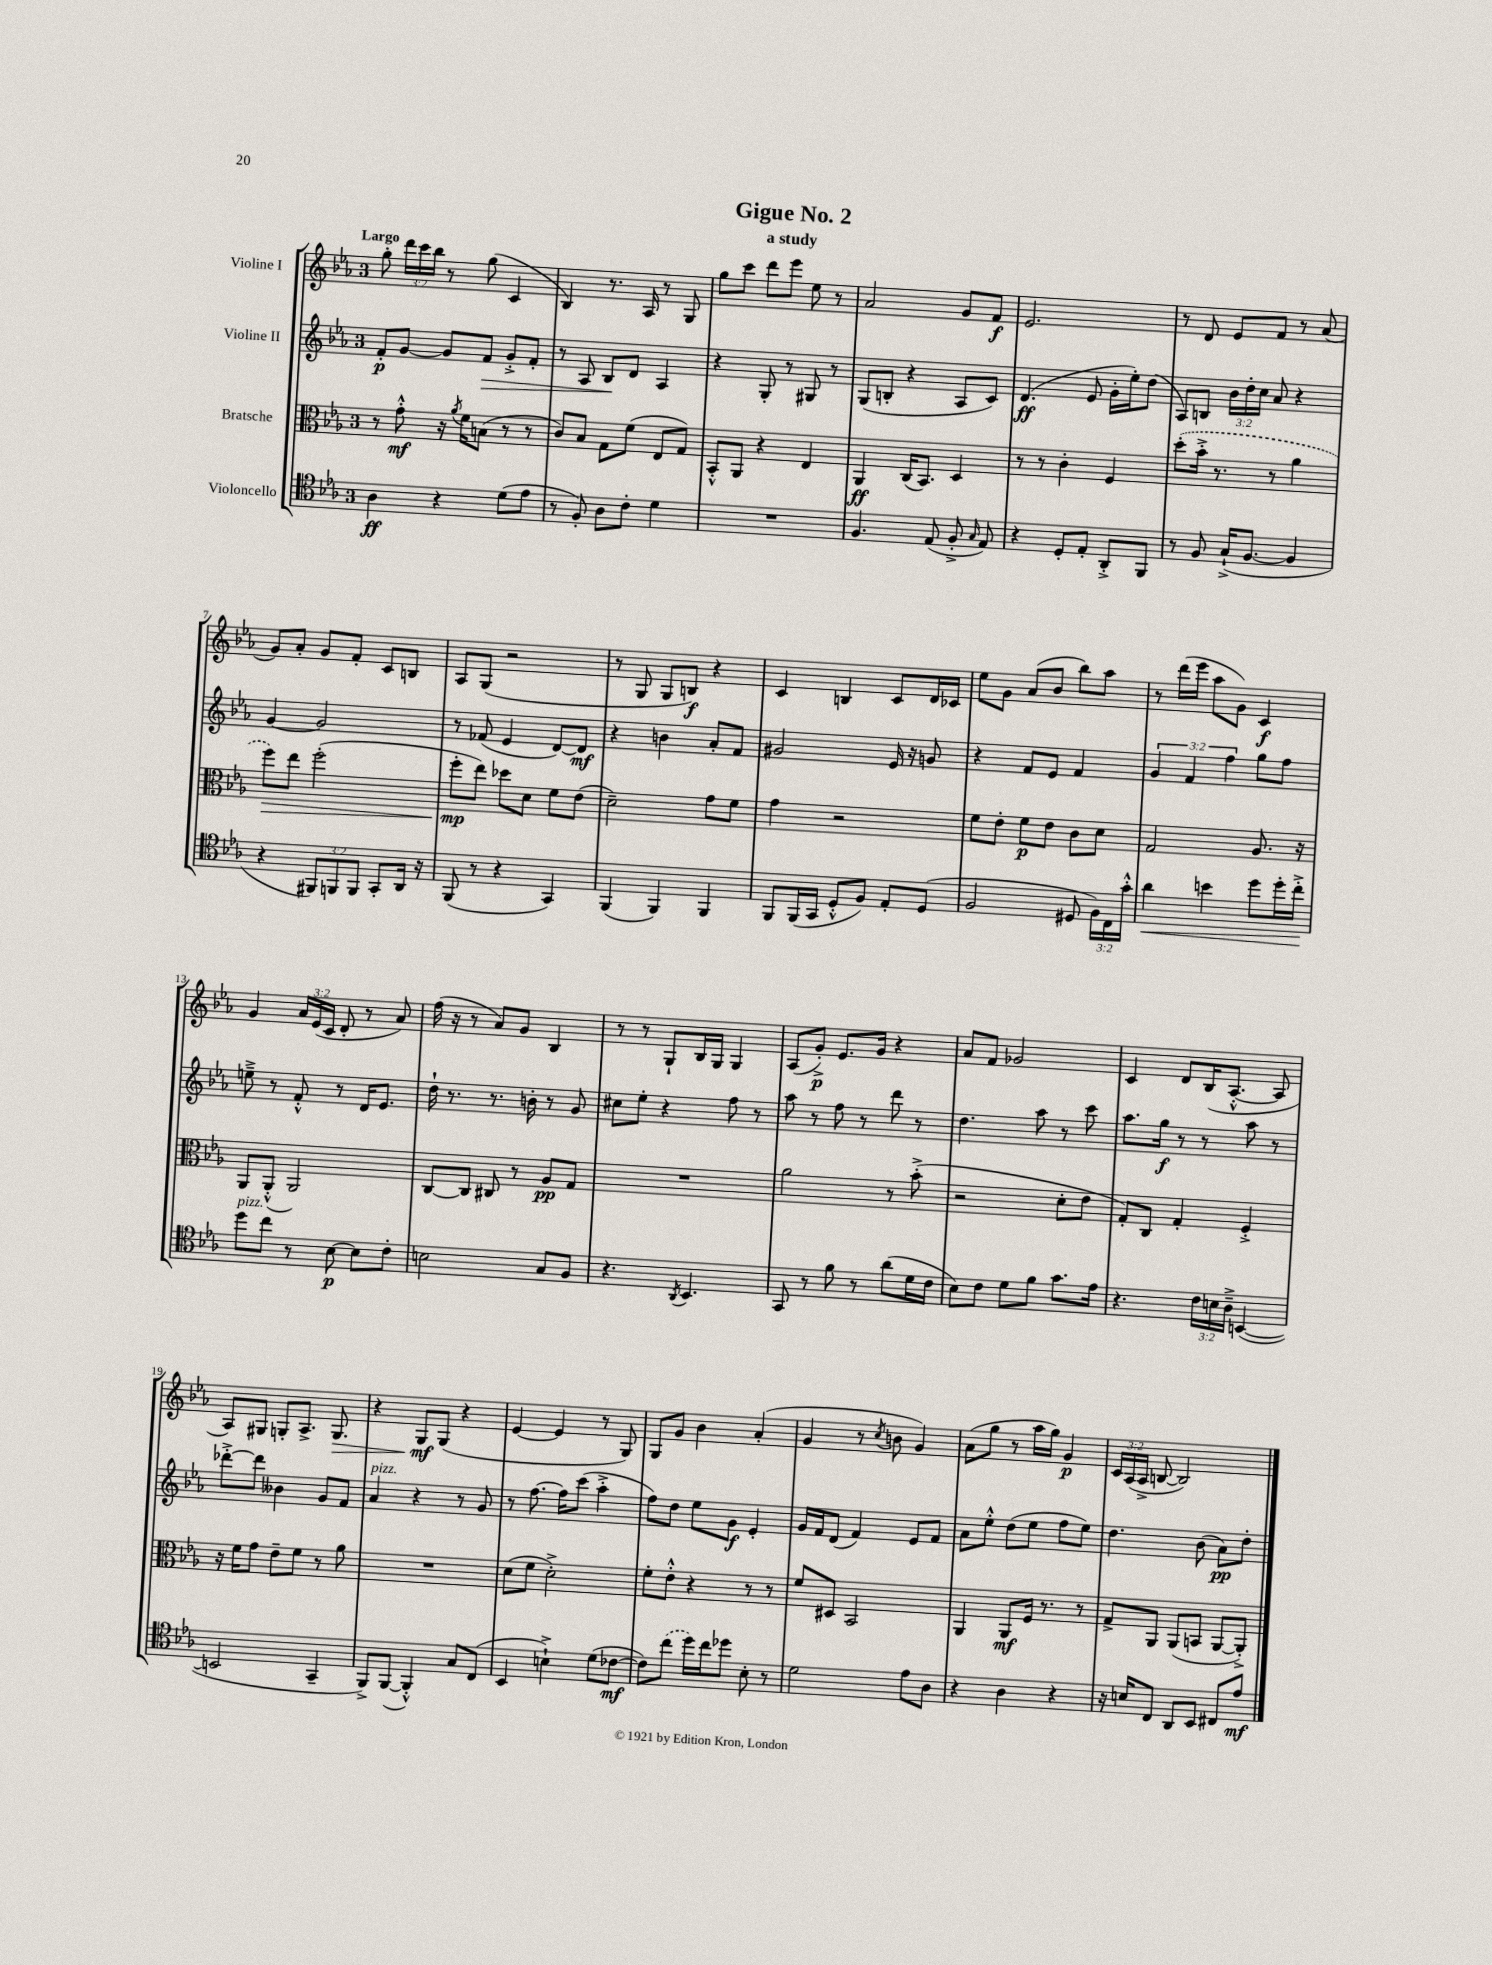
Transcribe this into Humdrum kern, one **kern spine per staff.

**kern	**dynam	**kern	**dynam	**kern	**dynam	**kern	**dynam
*part4	*part4	*part3	*part3	*part2	*part2	*part1	*part1
*staff4	*staff4	*staff3	*staff3	*staff2	*staff2	*staff1	*staff1
*I"Violoncello	*	*I"Bratsche	*	*I"Violine II	*	*I"Violine I	*
*clefC4	*	*clefC3	*	*clefG2	*	*clefG2	*
*k[b-e-a-]	*	*k[b-e-a-]	*	*k[b-e-a-]	*	*k[b-e-a-]	*
*M3/4	*	*M3/4	*	*M3/4	*	*M3/4	*
=1	=1	=1	=1	=1	=1	=1	=1
!	!	!	!	!	!	!LO:TX:a:B:t=Largo	!
4A-\	ff	8r	.	8f'/L	p	8gg'\	.
.	.	8g'^^\	mf	[8g/J	.	24ddd\LL	.
.	.	.	.	.	.	24ccc\	.
.	.	.	.	.	.	24bb-\JJ	.
4r	.	16r	.	8g/L]	.	8r	.
.	.	8qa-/	.	.	.	.	.
.	.	16f\KL	.	.	.	.	.
!	!	!	!	!	!LO:HP:b	!	!
.	.	(8Bn\J	.	8f/J	>	(8gg\	.
(8d\L	.	8r	.	8g'^/L	.	4c/	.
8e-\J	.	8r	.	8f'/J	.	.	.
=2	=2	=2	=2	=2	=2	=2	=2
8r	.	8c/L)	.	8r	.	4B-/)	.
8F'/)	.	8B-/J	.	8A-/	.	.	.
8A-\L	.	8G\L	.	8B-/L	.	8.r	.
8c'\J	.	(8f\J	.	8d/J	]	.	.
.	.	.	.	.	.	16A-/	.
4d\	.	8E-/L	.	4A-/	.	8r	.
.	.	8G/J)	.	.	.	8G/	.
=3	=3	=3	=3	=3	=3	=3	=3
2.r	.	8BB-'^^/L	.	4r	.	8gg\L	.
.	.	8AA-/J	.	.	.	8ccc\J	.
.	.	4r	.	8G'/	.	8ddd\L	.
.	.	.	.	8r	.	8eee-\J	.
.	.	4E-/	.	8G#X/	.	8ee-\	.
.	.	.	.	8r	.	8r	.
=4	=4	=4	=4	=4	=4	=4	=4
4.F/	.	4AA-/	ff	(8G/L	.	2a-/	.
.	.	.	.	8Bn'/J	.	.	.
.	.	(16C/KL	.	4r	.	.	.
.	.	8.BB-/J)	.	.	.	.	.
(8E-/	.	.	.	.	.	.	.
8F'^/	.	4D/	.	8A-/L	.	8g/L	.
16qqG/	.	.	.	.	.	.	.
8E-/)	.	.	.	8c/J)	.	8f/J	f
=5	=5	=5	=5	=5	=5	=5	=5
4r	.	8r	.	(4.d/	ff	2.e-/	.
.	.	8r	.	.	.	.	.
8D'/L	.	4c'\	.	.	.	.	.
8E-'/J	.	.	.	8e-/	.	.	.
8AA-'^/L	.	4F/	.	16g'\LL	.	.	.
.	.	.	.	16ee-'\J)	.	.	.
8FF/J	.	.	.	(8dd\J	.	.	.
=6	=6	=6	=6	=6	=6	=6	=6
8r	.	(8dd'\L	.	8A-/L)	.	8r	.
8F/	.	16b-'^\Jk	.	8Bn/J	.	8d/	.
.	.	8.r	.	.	.	.	.
(16G`^/KL	.	.	.	24b-\LL	.	8e-/L	.
.	.	.	.	24dd'\	.	.	.
[8.F/J	.	.	.	.	.	.	.
.	.	.	.	24cc\JJ	.	.	.
.	.	8r	.	8a-/	.	8f/J	.
4F/]	.	4a-\	.	4r	.	8r	.
.	.	.	.	.	.	(8a-/	.
!!LO:LB:g=z
=7	=7	=7	=7	=7	=7	=7	=7
!	!	!	!LO:HP:b	!	!	!	!
4r	.	8ff\L)	>	[4g/	.	8g/L)	.
.	.	8ee-\J	.	.	.	8a-'/J	.
12FF#X/L)	.	(2ff'\	.	2g/]	.	8g/L	.
12FFn/	.	.	.	.	.	.	.
.	.	.	.	.	.	8f'/J	.
12FF/J	.	.	.	.	.	.	.
8GG'/L	.	.	.	.	.	8c/L	.
16AA-/Jk	.	.	.	.	.	8Bn/J	.
16r	.	.	.	.	.	.	.
=8	=8	=8	=8	=8	=8	=8	=8
(8FF/	.	8ff'\L	mp	8r	.	8A-/L	.
8r	.	8ee-\J)	]	(8f-X/	.	(8G/J	.
4r	.	8dd-X\L	.	4e-/	.	2r	.
.	.	8d\J	.	.	.	.	.
4GG/)	.	8f\L	.	[8d/L)	.	.	.
.	.	(8e-\J	.	8d/J]	mf	.	.
=9	=9	=9	=9	=9	=9	=9	=9
(4FF/	.	2d~\)	.	4r	.	8r	.
.	.	.	.	.	.	8G/	.
4FF/)	.	.	.	4bn\	.	8G/L	.
.	.	.	.	.	.	8Bn/J)	f
4FF/	.	8g\L	.	8a-'/L	.	4r	.
.	.	8f\J	.	8f/J	.	.	.
=10	=10	=10	=10	=10	=10	=10	=10
8FF/L	.	4g\	.	2g#X/	.	4c/	.
(16FF/L	.	.	.	.	.	.	.
16GG/JJ	.	.	.	.	.	.	.
8D'^^/L	.	2r	.	.	.	4Bn/	.
8F/J)	.	.	.	.	.	.	.
8E-'/L	.	.	.	16e-/	.	8c/L	.
.	.	.	.	16r	.	.	.
(8D/J	.	.	.	8gn/	.	16d/L	.
.	.	.	.	.	.	16c-X/JJ	.
=11	=11	=11	=11	=11	=11	=11	=11
2F/	.	8f\L	.	4r	.	8ee-\L	.
.	.	8e-'\J	.	.	.	8g\J	.
.	.	8f\L	p	8f/L	.	(8a-/L	.
.	.	8e-\J	.	8e-/J	.	8b-/J	.
8D#X/	.	8c\L	.	4f/	.	8bb-\L)	.
24F\LL)	.	8d\J	.	.	.	8aa-\J	.
24C\	.	.	.	.	.	.	.
24g'^^\JJ	.	.	.	.	.	.	.
=12	=12	=12	=12	=12	=12	=12	=12
!	!LO:HP:b	!	!	!	!	!	!
4a-\	<	2G/	.	6g/	.	8r	.
.	.	.	.	.	.	(16ddd\LL	.
.	.	.	.	6f/	.	.	.
.	.	.	.	.	.	16eee-\JJ	.
4bn\	.	.	.	.	.	8aa-\L	.
.	.	.	.	6ff\	.	.	.
.	.	.	.	.	.	8g\J)	.
8dd\L	.	8.A-/	.	8gg\L	.	4c/	f
16dd'\L	.	.	.	8ff\J	.	.	.
16cc'^\JJ	.	16r	.	.	.	.	.
.	[	.	.	.	.	.	.
!!LO:LB:g=z
=13	=13	=13	=13	=13	=13	=13	=13
!LO:TX:a:i:t=pizz.	!	!	!	!	!	!	!
8dd\L	.	8AA-/L	.	8een~^\	.	4g/	.
8cc\J	.	(8AA-'^^/J	.	8r	.	.	.
8r	.	2AA-/)	.	8f'^^/	.	24a-/LL	.
.	.	.	.	.	.	(24e-/	.
.	.	.	.	.	.	24c/JJ	.
[8B-\	p	.	.	8r	.	8d'/	.
8B-\L]	.	.	.	16d/KL	.	8r	.
.	.	.	.	8.e-/J	.	.	.
8c'\J	.	.	.	.	.	8a-/)	.
=14	=14	=14	=14	=14	=14	=14	=14
2Bn\	.	[8C/L	.	16dd`\	.	(16ff\	.
.	.	.	.	8.r	.	16r	.
.	.	8C/J]	.	.	.	8r	.
.	.	8C#X/	.	8.r	.	8a-/L)	.
.	.	8r	.	.	.	8g/J	.
.	.	.	.	16bn'\	.	.	.
8G/L	.	8A-/L	pp	8r	.	4B-/	.
8F/J	.	8G/J	.	8g/	.	.	.
=15	=15	=15	=15	=15	=15	=15	=15
4.r	.	2.r	.	8cc#X\L	.	8r	.
.	.	.	.	8ee-'\J	.	8r	.
.	.	.	.	4r	.	8G`/L	.
8qAA-/	.	.	.	.	.	.	.
4.BB-/	.	.	.	.	.	16B-/L	.
.	.	.	.	.	.	16G/JJ	.
.	.	.	.	8ff\	.	4G/	.
.	.	.	.	8r	.	.	.
=16	=16	=16	=16	=16	=16	=16	=16
8GG/	.	2a-\	.	8aa-\	.	(8A-/L	.
8r	.	.	.	8r	.	8g'^/J)	p
8f\	.	.	.	8ff\	.	8.e-/L	.
8r	.	.	.	8r	.	.	.
.	.	.	.	.	.	16g/Jk	.
(8a-\L	.	8r	.	8ddd\	.	4r	.
16d\L	.	(8b-'^\	.	8r	.	.	.
16c\JJ	.	.	.	.	.	.	.
=17	=17	=17	=17	=17	=17	=17	=17
8B-\L)	.	2r	.	4.dd\	.	8a-/L	.
8c\J	.	.	.	.	.	8f/J	.
8d\L	.	.	.	.	.	2g-X/	.
8f\J	.	.	.	8aa-\	.	.	.
8.g\L	.	8d'\L	.	8r	.	.	.
.	.	8e-\J	.	8ccc\	.	.	.
16e-\Jk	.	.	.	.	.	.	.
=18	=18	=18	=18	=18	=18	=18	=18
4.r	.	8G'/L)	.	8.aa-\L	.	4c/	.
.	.	8C/J	.	.	.	.	.
.	.	.	.	16gg\Jk	f	.	.
.	.	4G'/	.	8r	.	8d/L	.
24c\LL	.	.	.	8r	.	(16B-/K	.
24Bn\	.	.	.	.	.	.	.
.	.	.	.	.	.	[8.A-'^^/J	.
24A-~^\JJ	.	.	.	.	.	.	.
([4BBn/	.	4F'^/	.	8aa-\	.	.	.
.	.	.	.	8r	.	8A-/]	.
!!LO:LB:g=z
=19	=19	=19	=19	=19	=19	=19	=19
2BBn/]	.	16r	.	[8ddd-X'^\L	.	8A-/L)	.
.	.	16f\KL	.	.	.	.	.
.	.	8g\J	.	8ddd-\J]	.	8G#X/J	.
.	.	8e-~\L	.	4b--X\	.	8Gn'/L	.
.	.	8f\J	.	.	.	8.A-^/J	.
4GG~/	.	8r	.	8g/L	.	.	.
!	!	!	!	!	!	!	!LO:HP:b
.	.	.	.	.	.	8.G/	>
.	.	8a-\	.	8f/J	.	.	.
=20	=20	=20	=20	=20	=20	=20	=20
!	!	!	!	!LO:TX:a:i:t=pizz.	!	!	!
8FF^/L)	.	2.r	.	4a-/	.	4r	.
([8FF/J	.	.	.	.	.	.	.
4FF'^^/])	.	.	.	4r	.	8G/L	mf
.	.	.	.	.	.	(8G/J	]
8G/L	.	.	.	8r	.	4r	.
(8C/J	.	.	.	8g/	.	.	.
=21	=21	=21	=21	=21	=21	=21	=21
4BB-/	.	(8d\L	.	8r	.	[4e-/	.
.	.	8f\J	.	[8.ff\	.	.	.
4Bn`^\)	.	2d'^\)	.	.	.	4e-/]	.
.	.	.	.	16ff\KL]	.	.	.
.	.	.	.	(8ccc\J	.	.	.
(8d\L	.	.	.	4aa-'^\	.	8r	.
[8c-X\J	mf	.	.	.	.	8G/)	.
=22	=22	=22	=22	=22	=22	=22	=22
8c-\L])	.	8f'\L	.	8ff\L)	.	8G/L	.
(8cc\J	.	8e-'^^\J	.	8dd\J	.	8g/J	.
16dd\LL)	.	4r	.	8ee-\L	.	4b-\	.
16cc\J	.	.	.	.	.	.	.
8dd-X\J	.	.	.	8g\J	f	.	.
8B-'\	.	8r	.	4e-'/	.	(4a-'/	.
8r	.	8r	.	.	.	.	.
=23	=23	=23	=23	=23	=23	=23	=23
2d\	.	8f/L	.	16g/LL	.	4g/	.
.	.	.	.	16f/J	.	.	.
.	.	8D#X/J	.	(8d/J	.	.	.
.	.	2BB-/	.	4f/)	.	8r	.
.	.	.	.	.	.	8qcc/	.
.	.	.	.	.	.	8bn\	.
8e-\L	.	.	.	8e-/L	.	4g/)	.
8A-\J	.	.	.	8f/J	.	.	.
=24	=24	=24	=24	=24	=24	=24	=24
4r	.	4AA-/	.	8a-\L	.	(8a-\L	.
.	.	.	.	8ee-'^^\J	.	8gg\J	.
4A-\	.	8AA-/L	mf	(8dd\L	.	8r	.
.	.	16F/Jk	.	8ee-\J	.	16aa-\LL	.
.	.	8.r	.	.	.	16gg\JJ)	.
4r	.	.	.	8ff\L	.	4g/	p
.	.	8r	.	8ee-\J)	.	.	.
=25	=25	=25	=25	=25	=25	=25	=25
16r	.	8G^/L	.	4.dd\	.	24c/LL	.
.	.	.	.	.	.	(24A-/	.
16Bn/KL	.	.	.	.	.	.	.
.	.	.	.	.	.	24A-^/JJ	.
8C/J	.	8AA-/J	.	.	.	[8Bn/	.
8AA-/L	.	(8AA-/L	.	.	.	2B/])	.
8BB-/J	.	8BBn/J	.	(8b-\	.	.	.
8C#X/L	.	[8AA-/L	.	8a-\L)	pp	.	.
8e-/J	mf	8AA-'^/J])	.	8dd'\J	.	.	.
==	==	==	==	==	==	==	==
*-	*-	*-	*-	*-	*-	*-	*-
